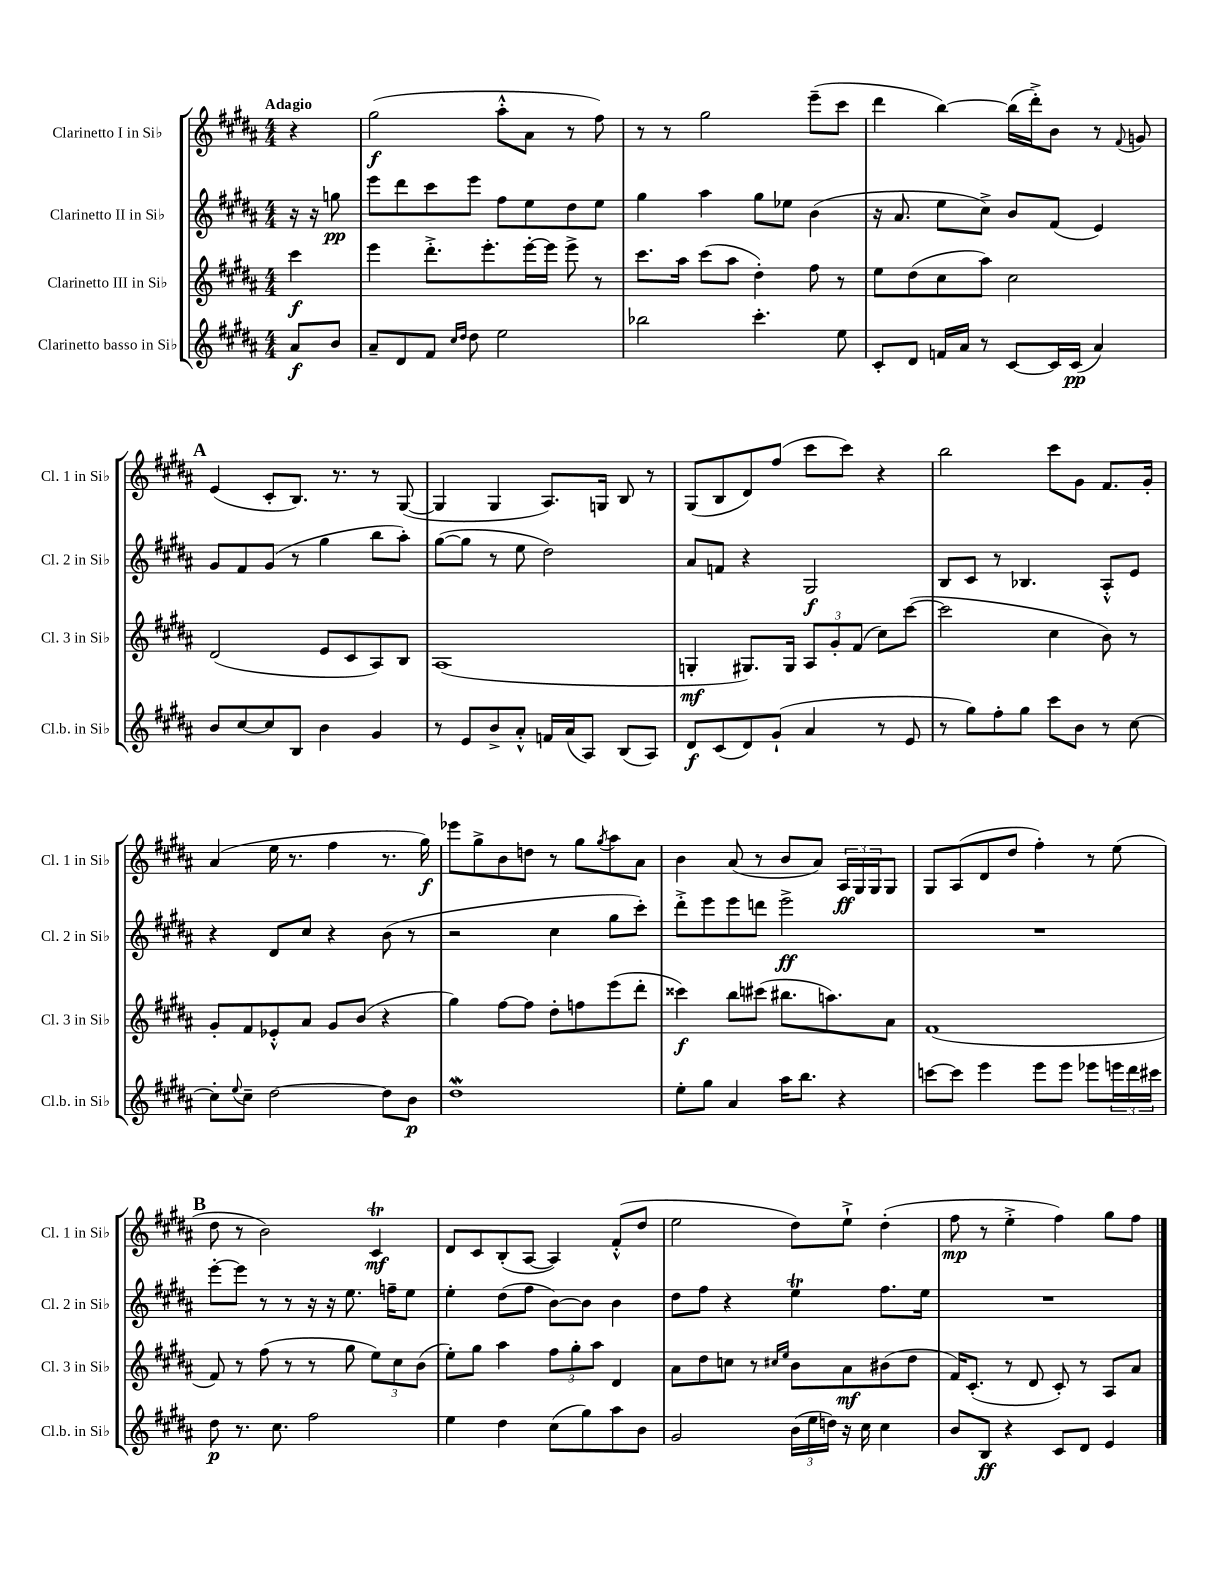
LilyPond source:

<<
\new StaffGroup <<
\new Staff = "s0" \with { instrumentName = "Clarinetto I in Sib" shortInstrumentName = "Cl. 1 in Sib" } {
    \clef treble \key b \major \numericTimeSignature \time 4/4 \partial 4 \tempo "Adagio"
    r4 |
    gis''2\f( ais''8-.-^ ais'8 r8 fis''8) |
    r8 r8 gis''2 e'''8--( cis'''8 |
    dis'''4 b''4~) b''16( dis'''16-.->) b'8 r8 \appoggiatura { fis'8 } g'8 |
    \mark \markup { \bold "A" } e'4( cis'8-. b8.) r8. r8 gis8~( |
    gis4 gis4 ais8.) g16 b8 r8 |
    gis8( b8 dis'8) fis''8( cis'''8 cis'''8) r4 |
    b''2 cis'''8 gis'8 fis'8. gis'16-. |
    ais'4( e''16 r8. fis''4 r8. gis''16\f) |
    ees'''8 gis''8-> b'8 d''8 r8 gis''8 \acciaccatura { gis''8 } ais''8 ais'8 |
    b'4 ais'8( r8 b'8 ais'8) \tuplet 3/2 { ais16\ff gis16 gis16 } gis8 |
    gis8 ais8( dis'8 dis''8 fis''4-.) r8 e''8( |
    \mark \markup { \bold "B" } dis''8 r8 b'2) cis'4\trill\mf |
    dis'8 cis'8 b8-.( ais8~ ais4) fis'8-.-^( dis''8 |
    e''2 dis''8) e''8-!-> dis''4-.( |
    fis''8\mp r8 e''4-.-> fis''4) gis''8 fis''8 \bar "|." |
}
\new Staff = "s1" \with { instrumentName = "Clarinetto II in Sib" shortInstrumentName = "Cl. 2 in Sib" } {
    \clef treble \key b \major \numericTimeSignature \time 4/4 \partial 4
    r16 r16 g''8\pp |
    e'''8 dis'''8 cis'''8 e'''8 fis''8 e''8 dis''8 e''8 |
    gis''4 ais''4 gis''8 ees''8 b'4( |
    r16 ais'8. e''8 cis''8->) b'8 fis'8( e'4) |
    \mark \markup { \bold "A" } gis'8 fis'8 gis'8( r8 gis''4 b''8 ais''8-.) |
    gis''8~( gis''8 r8 e''8 dis''2) |
    ais'8 f'8 r4 gis2\f |
    b8 cis'8 r8 bes4. ais8-.-^ e'8 |
    r4 dis'8 cis''8 r4 b'8( r8 |
    r2 cis''4 gis''8 cis'''8-.) |
    dis'''8-.-> e'''8 e'''8 d'''8 e'''2->\ff |
    R1 |
    \mark \markup { \bold "B" } e'''8~-. e'''8 r8 r8 r16 r16 e''8. f''16-- e''8 |
    e''4-. dis''8( fis''8 b'8~) b'8 b'4 |
    dis''8 fis''8 r4 e''4\trill fis''8. e''16 |
    R1 \bar "|." |
}
\new Staff = "s2" \with { instrumentName = "Clarinetto III in Sib" shortInstrumentName = "Cl. 3 in Sib" } {
    \clef treble \key b \major \numericTimeSignature \time 4/4 \partial 4
    cis'''4\f |
    e'''4 dis'''8.-.-> e'''8.-. e'''16~-. e'''16 e'''8-> r8 |
    cis'''8. ais''16 cis'''8( ais''8 dis''4-.) fis''8 r8 |
    e''8 dis''8( cis''8 ais''8) cis''2 |
    \mark \markup { \bold "A" } dis'2( e'8 cis'8 ais8) b8 |
    ais1( |
    g4-.\mf gis8.) gis16 \tuplet 3/2 { ais8 gis'8-. fis'8( } cis''8) cis'''8~( |
    cis'''2 cis''4 b'8) r8 |
    gis'8-. fis'8 ees'8-.-^ ais'8 gis'8 b'8( r4 |
    gis''4) fis''8~ fis''8 dis''8-. f''8 e'''8( dis'''8-. |
    cisis'''4\f) b''8 cis'''8( bis''8. a''8.) ais'8 |
    fis'1( |
    \mark \markup { \bold "B" } fis'8) r8 fis''8( r8 r8 gis''8 \tuplet 3/2 { e''8) cis''8 b'8( } |
    e''8-.) gis''8 ais''4 \tuplet 3/2 { fis''8 gis''8-. ais''8 } dis'4 |
    ais'8 dis''8 c''8 r8 \grace { cis''16 e''16 } b'8 ais'8\mf bis'8( dis''8 |
    fis'16) cis'8.-.( r8 dis'8 cis'8-.) r8 ais8 ais'8 \bar "|." |
}
\new Staff = "s3" \with { instrumentName = "Clarinetto basso in Sib" shortInstrumentName = "Cl.b. in Sib" } {
    \clef treble \key b \major \numericTimeSignature \time 4/4 \partial 4
    ais'8\f b'8 |
    ais'8-- dis'8 fis'8 \grace { cis''16 dis''16 } dis''8 e''2 |
    bes''2 cis'''4.-. e''8 |
    cis'8-. dis'8 f'16 ais'16 r8 cis'8~ cis'16 cis'16\pp( ais'4) |
    \mark \markup { \bold "A" } b'8 cis''8~ cis''8 b8 b'4 gis'4 |
    r8 e'8 b'8-> ais'8-.-^ f'16 ais'16( ais8) b8( ais8) |
    dis'8\f cis'8( dis'8) gis'8-!( ais'4 r8 e'8 |
    r8 gis''8) fis''8-. gis''8 cis'''8 b'8 r8 cis''8~ |
    cis''8-. \appoggiatura { e''8 } cis''8-- dis''2~ dis''8 b'8\p |
    dis''1\mordent |
    e''8-. gis''8 ais'4 ais''16 b''8. r4 |
    c'''8~ c'''8 e'''4 e'''8 e'''8 ees'''8 \tuplet 3/2 { e'''16 dis'''16 cis'''16 } |
    \mark \markup { \bold "B" } dis''8\p r8. cis''8. fis''2 |
    e''4 dis''4 cis''8( gis''8) ais''8 b'8 |
    gis'2 \tuplet 3/2 { b'16( e''16 d''16) } r16 cis''16 cis''4 |
    b'8 b8\ff r4 cis'8 dis'8 e'4 \bar "|." |
}
>>
>>
\layout { \context { \Score \remove "Bar_number_engraver" } }
